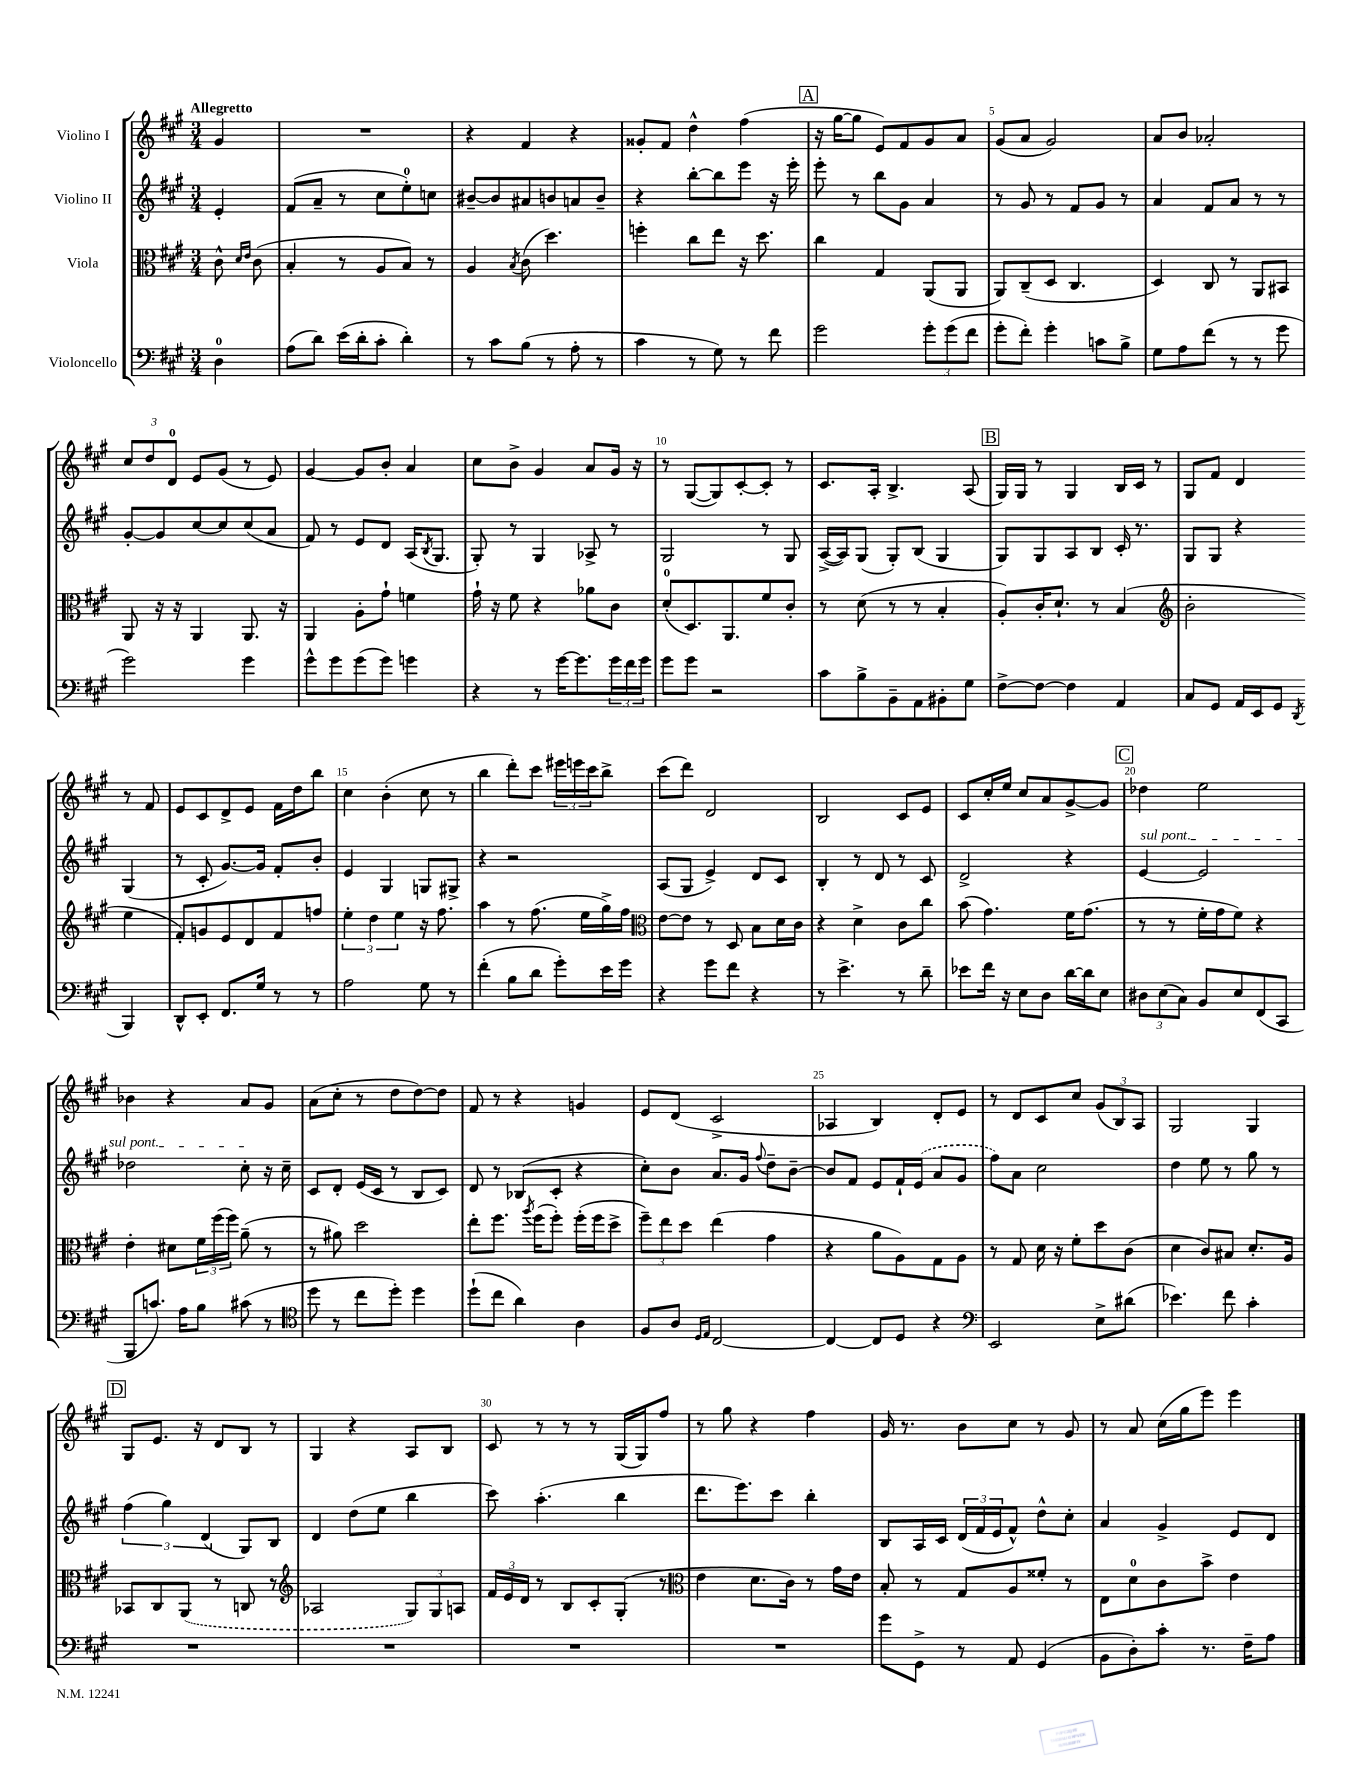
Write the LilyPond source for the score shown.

<<
\new StaffGroup <<
\new Staff = "s0" \with { instrumentName = "Violino I" } {
    \clef treble \key a \major \numericTimeSignature \time 3/4 \partial 4 \tempo "Allegretto"
    gis'4 |
    R2. |
    r4 fis'4 r4 |
    gisis'8-. fis'8 d''4-^ fis''4( |
    \mark \markup { \box "A" } r16 gis''16~ gis''8 e'8) fis'8 gis'8 a'8 |
    gis'8( a'8 gis'2) |
    a'8 b'8 aes'2-. |
    \tuplet 3/2 { cis''8 d''8 d'8-0 } e'8 gis'8( r8 e'8) |
    gis'4~ gis'8 b'8-. a'4 |
    cis''8 b'8-> gis'4 a'8 gis'16 r16 |
    r8 gis8~( gis8) cis'8~-. cis'8-. r8 |
    cis'8. a16-. b4.-> a8( |
    \mark \markup { \box "B" } gis16) gis16 r8 gis4 b16 cis'16 r8 |
    gis8 fis'8 d'4 r8 fis'8 |
    e'8 cis'8 d'8-> e'8 fis'16 d''16 b''8 |
    cis''4 b'4-.( cis''8 r8 |
    b''4 d'''8-.) cis'''8 \tuplet 3/2 { eis'''16 e'''16 cis'''16 } b''8-> |
    cis'''8( d'''8) d'2 |
    b2 cis'8 e'8 |
    cis'8 cis''16-. e''16 cis''8 a'8 gis'8~-> gis'8 |
    \mark \markup { \box "C" } des''4 e''2 |
    bes'4 r4 a'8 gis'8 |
    a'8( cis''8-. r8 d''8 d''8~) d''8 |
    fis'8 r8 r4 g'4 |
    e'8 d'8( cis'2-> |
    aes4 b4) d'8-. e'8 |
    r8 d'8 cis'8 cis''8 \tuplet 3/2 { gis'8( b8) a8 } |
    gis2 gis4 |
    \mark \markup { \box "D" } gis8 e'8. r16 d'8 b8 r8 |
    gis4 r4 a8 b8 |
    cis'8 r8 r8 r8 gis16( gis16) fis''8 |
    r8 gis''8 r4 fis''4 |
    gis'16 r8. b'8 cis''8 r8 gis'8 |
    r8 a'8 cis''16( gis''16 e'''8) e'''4 \bar "|." |
}
\new Staff = "s1" \with { instrumentName = "Violino II" } {
    \clef treble \key a \major \numericTimeSignature \time 3/4 \partial 4
    e'4-. |
    fis'8( a'8-- r8 cis''8 e''8-0-.) c''8 |
    bis'8~-- bis'8 ais'8 b'8 a'8 b'8-- |
    r4 b''8~-. b''8 e'''8 r16 e'''16-. |
    \mark \markup { \box "A" } e'''8-. r8 b''8 gis'8 a'4 |
    r8 gis'8 r8 fis'8 gis'8 r8 |
    a'4 fis'8 a'8 r8 r8 |
    gis'8~-. gis'8 cis''8~ cis''8 cis''8( a'8 |
    fis'8) r8 e'8 d'8 a16( \acciaccatura { b8 } gis8. |
    gis8-.) r8 gis4 aes8-> r8 |
    gis2 r8 gis8 |
    a16~->( a16) gis8( gis8-.) b8( gis4 |
    \mark \markup { \box "B" } gis8) gis8 a8 b8 cis'16-. r8. |
    gis8 gis8 r4 gis4( |
    r8 cis'8-. gis'8.~) gis'16 fis'8-. b'8-. |
    e'4 gis4 g8 gis8-> |
    r4 r2 |
    a8( gis8 e'4->) d'8 cis'8 |
    b4-. r8 d'8 r8 cis'8 |
    d'2-> r4 |
    \mark \markup { \box "C" } \once \override TextSpanner.bound-details.left.text = \markup { \italic "sul pont." } e'4~\startTextSpan e'2 |
    des''2 cis''8-.\stopTextSpan r16 cis''16-- |
    cis'8 d'8-. e'16( cis'16 r8 b8 cis'8) |
    d'8 r8 bes8( cis'8-. r4 |
    cis''8-.) b'8 a'8. gis'16 \appoggiatura { fis''8 } d''8-- b'8~-- |
    b'8 fis'8 e'8 fis'16-! \once \slurDashed e'16( a'8 gis'8 |
    fis''8) a'8 cis''2 |
    d''4 e''8 r8 gis''8 r8 |
    \mark \markup { \box "D" } \tuplet 3/2 { fis''4( gis''4) d'4( } gis8) b8 |
    d'4 d''8( e''8 b''4 |
    cis'''8) a''4.-.( b''4 |
    d'''8. e'''8.) cis'''8 b''4-. |
    b8 a16 cis'16 \tuplet 3/2 { d'16( fis'16 e'16 } fis'8-^) d''8-^ cis''8-. |
    a'4 gis'4-> e'8 d'8 \bar "|." |
}
\new Staff = "s2" \with { instrumentName = "Viola" } {
    \clef alto \key a \major \numericTimeSignature \time 3/4 \partial 4
    cis'8-^ \grace { d'16 e'16 } cis'8( |
    b4-. r8 a8 b8) r8 |
    a4 \acciaccatura { b8 } cis'8( d''4.) |
    f''4-. cis''8 e''8 r16 d''8. |
    \mark \markup { \box "A" } cis''4 gis4 a,8( a,8 |
    a,8) cis8--( d8 cis4. |
    d4) cis8 r8 a,8 bis,8 |
    a,8 r16 r16 a,4 a,8. r16 |
    a,4 a8-. gis'8-! f'4 |
    gis'16-! r16 fis'8 r4 aes'8 cis'8 |
    d'8-0-.( d8.) a,8. fis'8 cis'8-. |
    r8 d'8( r8 r8 b4-. |
    \mark \markup { \box "B" } a8-.) cis'16-. d'8.-! r8 b4( |
    \clef treble b'2-. e''4 |
    fis'8-.) g'8 e'8 d'8 fis'8 f''8 |
    \tuplet 3/2 { e''4-. d''4 e''4 } r16 fis''8. |
    a''4 r8 fis''8.( e''16 gis''16->) fis''16 |
    \clef alto e'8~ e'8 r8 d8 b8 d'16 cis'16 |
    r4 d'4-> cis'8 cis''8 |
    b'8( gis'4.) fis'16 gis'8.( |
    \mark \markup { \box "C" } r8 r8 fis'16-. gis'16 fis'8) r4 |
    e'4-. dis'8 \tuplet 3/2 { fis'16 fis''16( fis''16) } a'8--( r8 |
    r8 ais'8) d''2 |
    e''8-. fis''8. \acciaccatura { a''8 } fis''16( fis''8-.) fis''16-.( fis''16 d''8-> |
    \tuplet 3/2 { fis''8--) e''8 d''8 } e''4( gis'4 |
    r4 a'8 a8) gis8 a8 |
    r8 gis8 d'16 r16 fis'8-. d''8 cis'8( |
    d'4 cis'8) bis8 d'8.-. a16 |
    \mark \markup { \box "D" } bes,8 cis8 \once \slurDashed a,8( r8 c8 r8 |
    \clef treble aes2 \tuplet 3/2 { gis8) gis8 a8 } |
    \tuplet 3/2 { fis'16 e'16 d'16 } r8 b8 cis'8-. gis8-.( r8 |
    \clef alto e'4 d'8. cis'16) r8 gis'16 e'16 |
    b8-. r8 gis8 a8 fisis'8-. r8 |
    e8 d'8-0 cis'8 b'8-> e'4 \bar "|." |
}
\new Staff = "s3" \with { instrumentName = "Violoncello" } {
    \clef bass \key a \major \numericTimeSignature \time 3/4 \partial 4
    d4-0 |
    a8( d'8) e'16( d'16-. cis'8-. d'4-.) |
    r8 cis'8 b8( r8 a8-. r8 |
    cis'4 r8 gis8) r8 fis'8 |
    \mark \markup { \box "A" } gis'2 \tuplet 3/2 { gis'8-. gis'8( fis'8 } |
    gis'8-. fis'8-.) gis'4-. c'8 b8-> |
    gis8 a8 fis'8( r8 r8 gis'8 |
    gis'2) gis'4 |
    gis'8-^ gis'8 gis'8( gis'8) g'4 |
    r4 r8 gis'16~ gis'8. \tuplet 3/2 { gis'16 fis'16 gis'16 } |
    gis'8 gis'8 r2 |
    cis'8 b8-> b,8-- a,8 bis,8-. gis8 |
    \mark \markup { \box "B" } fis8~-> fis8~ fis4 a,4 |
    cis8 gis,8 a,16 e,16 gis,8 \acciaccatura { d,8 } b,,4 |
    d,8-^ e,8-. fis,8. gis16 r8 r8 |
    a2 gis8 r8 |
    fis'4-.( b8 d'8 gis'8-.) e'16 gis'16 |
    r4 gis'8 fis'8 r4 |
    r8 e'4.-> r8 d'8-- |
    ees'8 fis'16 r16 e8 d8 d'16~ d'16 e8 |
    \mark \markup { \box "C" } \tuplet 3/2 { dis8 e8( cis8) } b,8 e8 fis,8( cis,8 |
    b,,8 c'8.) a16 b8 cis'8( r8 |
    \clef tenor d''8 r8 cis''8 d''8-.) d''4 |
    d''8-!( cis''8 a'4) a4 |
    fis8 a8 \grace { d16 e16 } cis2~ |
    cis4~ cis8 d8 r4 |
    \clef bass e,2 e8-> dis'8( |
    ees'4.) fis'8 cis'4-. |
    \mark \markup { \box "D" } R2. |
    R2. |
    R2. |
    R2. |
    gis'8 gis,8-> r8 a,8 gis,4( |
    b,8 d8-.) cis'8-. r8. fis16-- a8 \bar "|." |
}
>>
>>
\layout { \context { \Score \override BarNumber.break-visibility = ##(#f #t #t) barNumberVisibility = #(every-nth-bar-number-visible 5) } }
